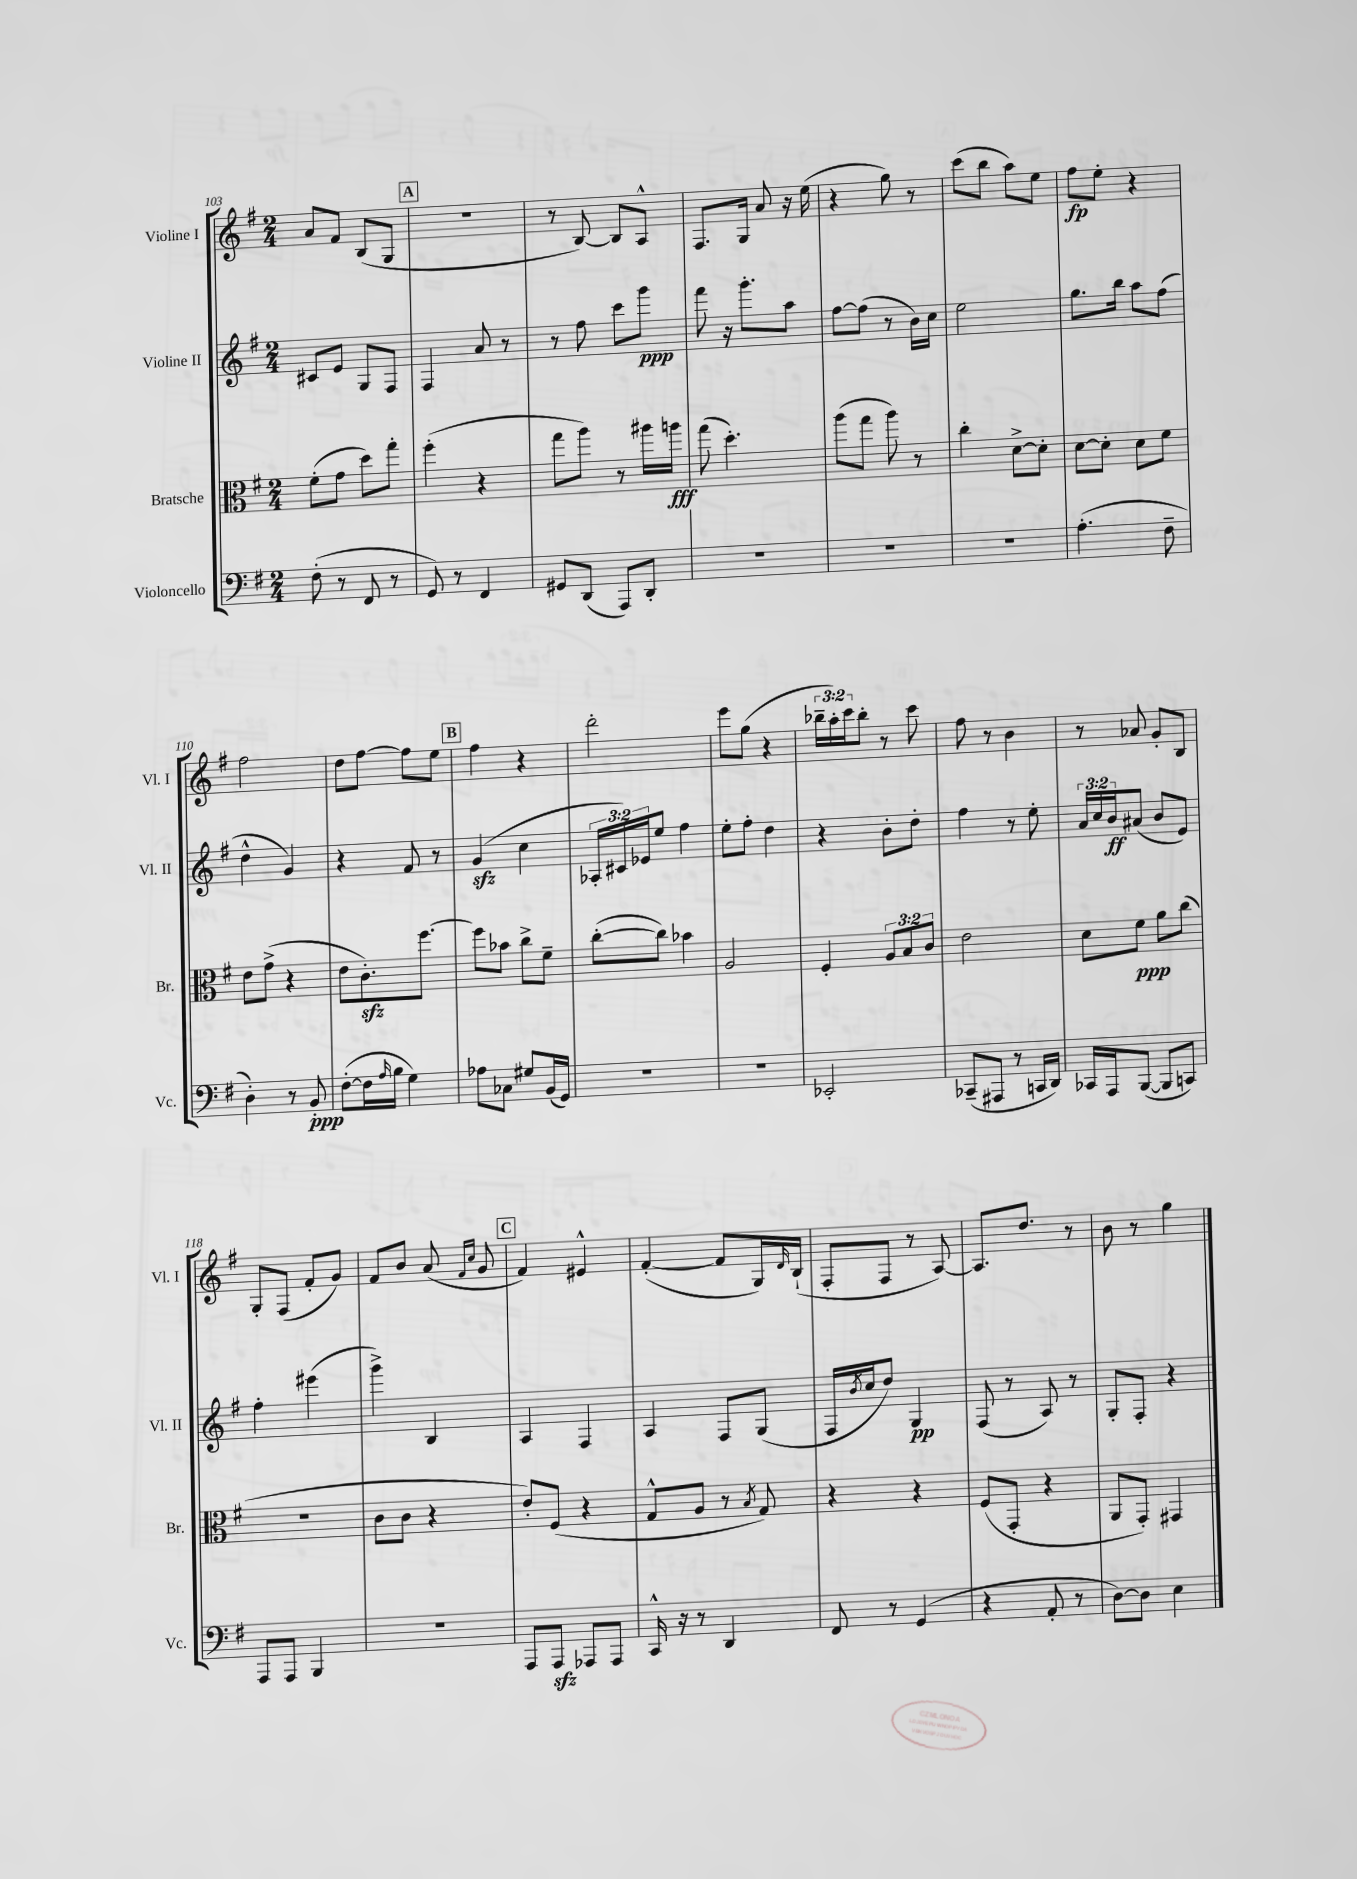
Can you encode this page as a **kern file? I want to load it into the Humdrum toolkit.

**kern	**kern	**kern	**kern
*staff4	*staff3	*staff2	*staff1
*clefF4	*clefC3	*clefG2	*clefG2
*k[f#]	*k[f#]	*k[f#]	*k[f#]
*M2/4	*M2/4	*M2/4	*M2/4
(8F#'	(8f#'	8c#	8a
8r	8g	8e	8f#
8FF#	8dd)	8G	(8B
8r	8gg'	8F#	8G
=	=	=	=
8GG)	(4ff#'	4F#	2r
8r	.	.	.
4FF#	4r	8a	.
.	.	8r	.
=	=	=	=
8GG#	8gg	8r	8r
(8DD	8aa)	8ff#	[8B)
8AAA)	8r	8ccc	8B]
8DD'	16aa#	8ggg	8A^^
.	16aa	.	.
=	=	=	=
2r	(8gg	8fff#	8.F#
.	4.dd')	16r	.
.	.	8.ggg'	16G
.	.	.	8a
.	.	8aa	16r
.	.	.	(16ee
=	=	=	=
2r	(8aa	[8ff#	4r
.	8gg	(8ff#]	.
.	8aa)	8r	8gg)
.	8r	16b)	8r
.	.	16cc	.
=	=	=	=
2r	4cc'	2ee	(8ccc
.	.	.	8bb
.	[8d^	.	8aa)
.	8d']	.	8ee
=	=	=	=
(4.A'	[8d	8.gg	8ff#
.	8d']	.	8ee'
.	.	16bb	.
.	8d	8aa	4r
8F#~	8f#	(8ff#	.
=	=	=	=
4D')	8e	4dd^^	2ff#
.	(8g^	.	.
8r	4r	4g)	.
8BB'	.	.	.
=	=	=	=
([8F#'	8e	4r	8dd
16F#]	8.c')	.	[8ff#
16qqA	.	.	.
16B	.	.	.
4G)	.	8f#	8ff#]
.	[8.ff#	.	.
.	.	8r	8ee
=	=	=	=
8A-	8ff#]	(4g	4ff#
8C-	8b-	.	.
8G#	8cc^	4cc	4r
(16BB	8f#~	.	.
16GG)	.	.	.
=	=	=	=
2r	([8cc'	24A-'	2ddd'
.	.	24c#)	.
.	.	24e-	.
.	8cc])	8ee	.
.	4b-	4ff#	.
=	=	=	=
2r	2A	8ee'	8eee
.	.	8ff#'	(8gg
.	.	4dd	4r
=	=	=	=
2EE-'	4F#'	4r	24bb-~
.	.	.	24aa')
.	.	.	24ccc
.	.	.	8bb-'
.	12A	8b'	8r
.	12B	.	.
.	.	8dd'	8ccc
.	12c	.	.
=	=	=	=
(8CC-~	2e	4ff#	8ff#
8AAA#	.	.	8r
8r	.	8r	4b
16CC	.	8ee'	.
16DD)	.	.	.
=	=	=	=
16CC-	8d	24a	8r
.	.	24cc	.
16AAA	.	.	.
.	.	24b	.
([8BBB	8f#	(8a#	8a-
8BBB]	8a	8b	8g'
8CC)	(8cc	8e)	8B
=	=	=	=
8AAA	2r	4ff#'	8G'
8AAA	.	.	(8F#
4BBB	.	(4eee#	8f#'
.	.	.	8g)
=	=	=	=
2r	8c	4ggg^)	8f#
.	8c	.	8b
.	4r	4B	(8a
.	.	.	16qqf#
.	.	.	16qqcc
.	.	.	8g
=	=	=	=
8AAA	8e')	4A	4f#)
8AAA	(8F#	.	.
8AAA-	4r	4F#	4e#^^
8AAA-	.	.	.
=	=	=	=
16CC^^	8G^^	4A	([4f#'
16r	.	.	.
8r	8A	.	.
4DD	8r	8F#	8f#]
.	8qB	.	.
.	8G)	(8G	16G)
.	.	.	16qqd
.	.	.	(16B`
=	=	=	=
8FF#	4r	16F#	8F#'
.	.	8qb	.
.	.	16cc	.
8r	.	8dd)	8F#
(4GG	4r	4G	8r
.	.	.	[8A)
=	=	=	=
4r	(8F#	(8F#	8.A]
.	8GG'	8r	.
.	.	.	8.dd
8AA'	4r	8A)	.
8r	.	8r	8r
=	=	=	=
[8D)	8AA	8G'	8b
8D]	8GG')	8F#'	8r
4E	4GG#	4r	4gg
==	==	==	==
*-	*-	*-	*-
